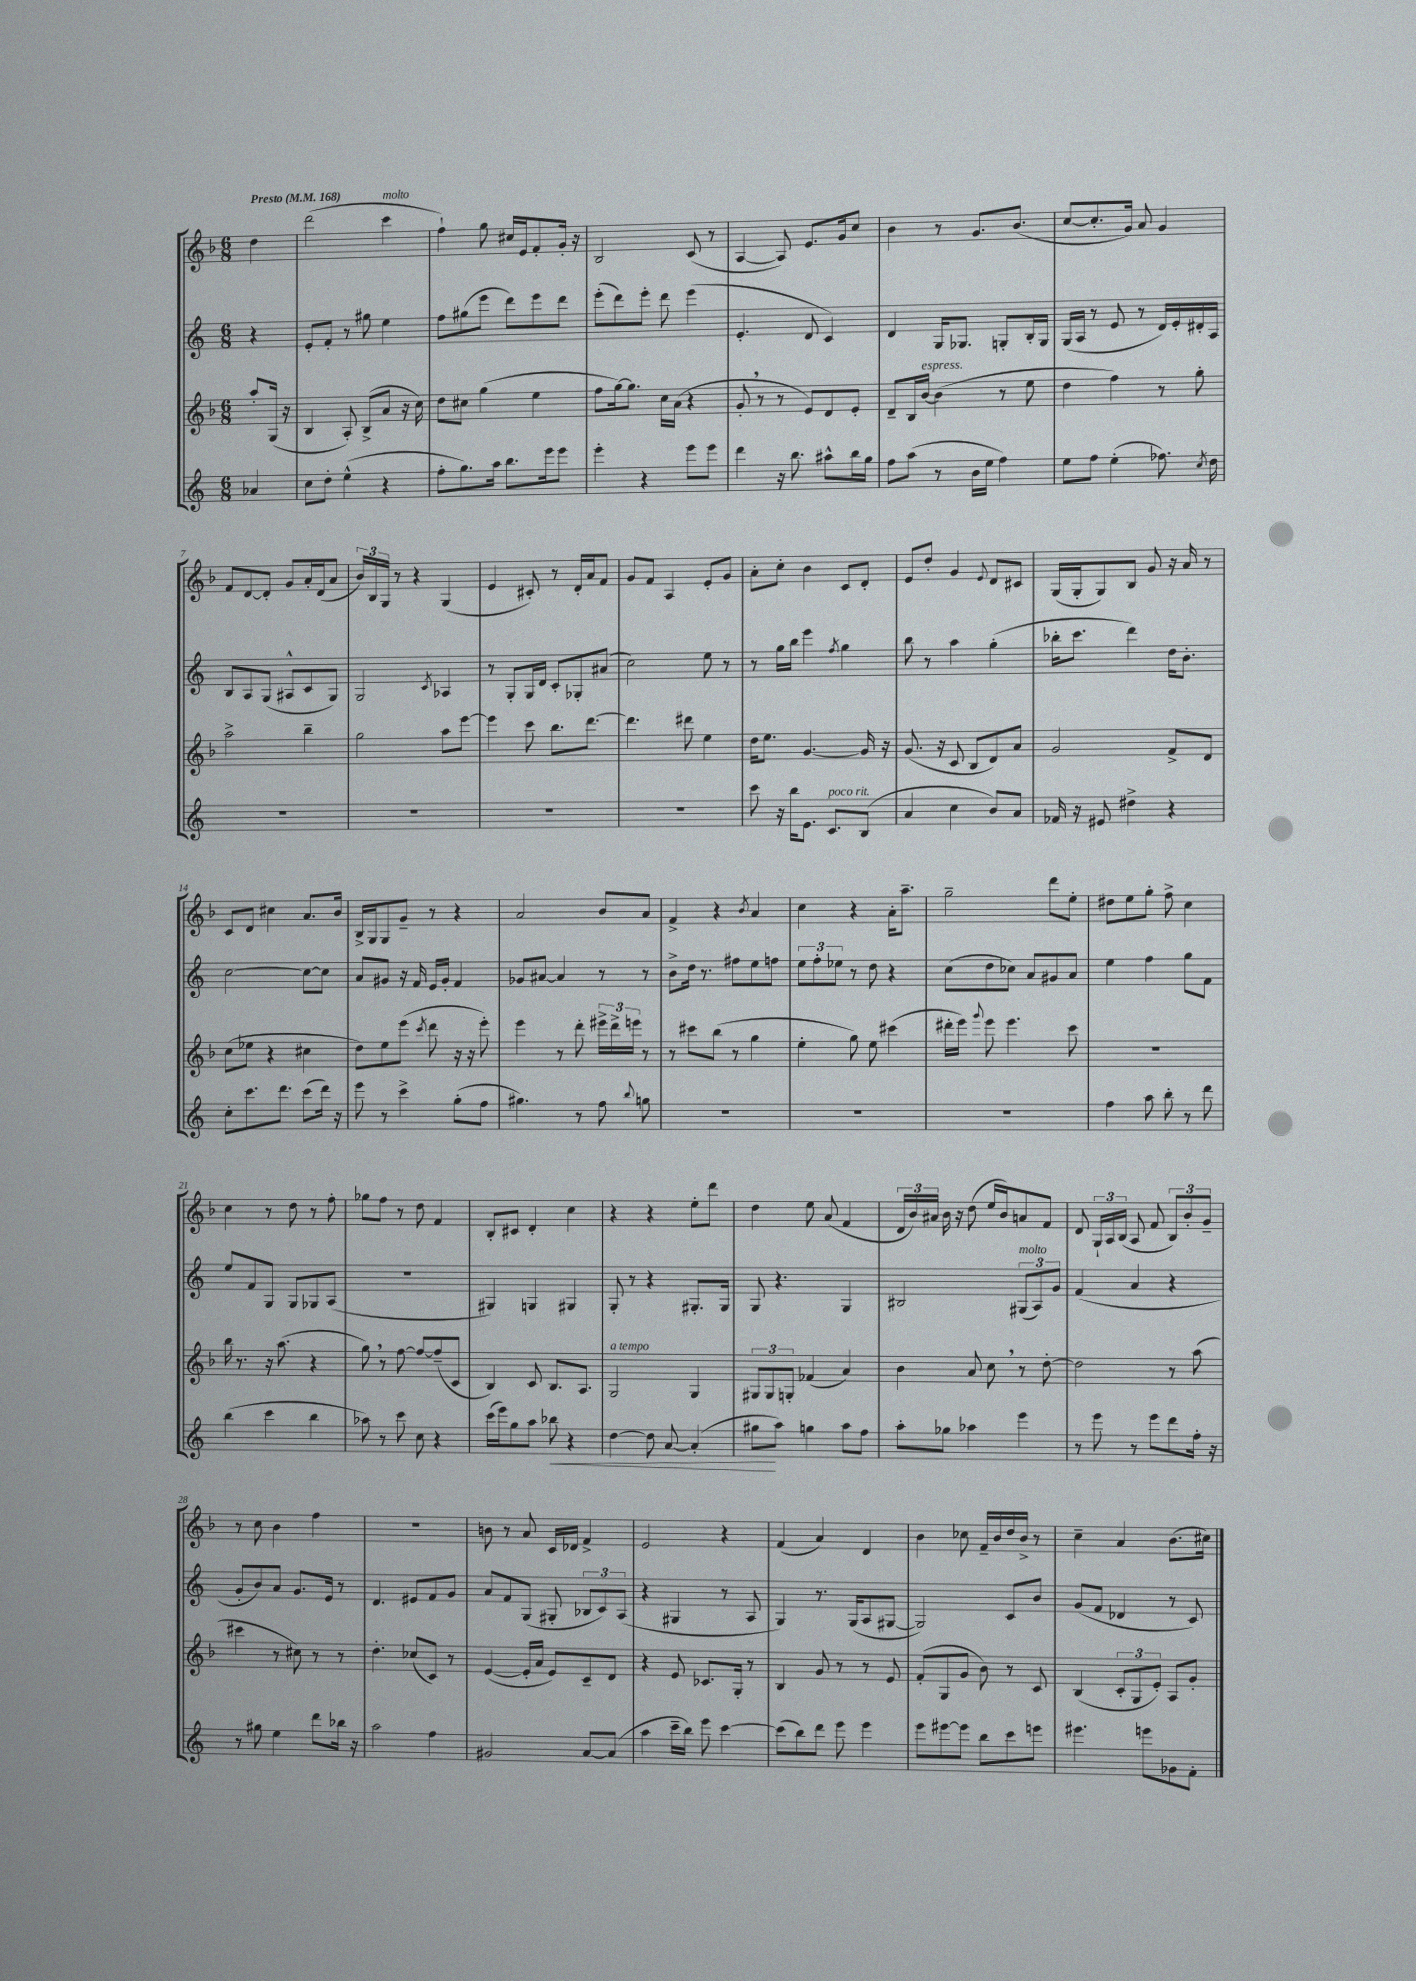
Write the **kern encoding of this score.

**kern	**kern	**kern	**kern
*staff4	*staff3	*staff2	*staff1
*clefG2	*clefG2	*clefG2	*clefG2
*k[]	*k[b-]	*k[]	*k[b-]
*M6/8	*M6/8	*M6/8	*M6/8
*MM168	*MM168	*MM168	*MM168
4a-/	8aa'/L	4r	4dd\
.	(16G/Jk	.	.
.	16r	.	.
=	=	=	=
8cc\L	4B-/	8e'/L	(2ddd\
8dd'\J	.	8f'/J	.
(4ee^^\	8A'/)	8r	.
.	(8B-^/L	8gg#\	.
4r	8a/J	4ee\	4ccc\
.	16r	.	.
.	16cc\)	.	.
=	=	=	=
8ff'\L	8dd\L	8ff\L	4ff`\)
8.gg\)	8cc#\J	(8gg#\	.
.	(4gg\	8eee\J	8gg\
16aa\Jk	.	.	.
8.bb\L	.	8ddd\L)	16cc#/LL
.	.	.	16e/J
.	4ee\	8eee\	8f'/
16eee\k	.	.	.
8eee\J	.	8ddd\J	16g'/Jk
.	.	.	16r
=	=	=	=
4eee'\	8ff\L	(8eee'\L	2B-/
.	[16gg\k)	8ddd\)	.
.	8.gg\]J	.	.
4r	.	8eee'\J	.
.	16cc\LL	8ddd\	.
.	(16a\JJ	.	.
8eee\L	4r	(4eee\	(8c/
8eee\J	.	.	8r
=	=	=	=
4ddd\	8g'/	4.e'/	[4A/
.	8r	.	.
16r	8r	.	8A/])
8.bb\	.	.	.
.	8e/L)	8d/	8.e/L
8aa#^^\L	8d/	4c/)	.
.	.	.	16g/k
16bb\L	8e'/J	.	8cc/J
16gg\JJ	.	.	.
=	=	=	=
8ff\L	8d~/L	4d/	4b-\
(8aa\J	16B-/L	.	.
.	[16b-/JJ	.	.
8r	(4b-\]	16G/LK	8r
.	.	8.G-/J	.
16b\LL	.	.	8.g/L
16ee\JJ	.	.	.
4ff\)	8r	8G'/L	.
.	.	.	(8.b-/J
.	8ee\	16B'/L	.
.	.	16G/JJ	.
=	=	=	=
8ee\L	4dd\	(16G/LL	[8cc/L
.	.	16A/JJ	.
8ff\J	.	8r	8.cc'/]
(4ee'\	4ff\)	8e/	.
.	.	.	16g/Jk)
.	.	8r	8a/
8.ff-\)	8r	16d/LL)	4g/
.	.	16e'/	.
.	8gg'\	16d#'/	.
8qcc/	.	.	.
16dd\	.	16A/JJ	.
=	=	=	=
2.r	2aa^\	8B/L	8f/L
.	.	8A/	[8d/
.	.	(8G/J	8d'/]J
.	.	8A#^^/L	8g/L
.	4bb-~\	8c/	16a'/L
.	.	.	(16d/J
.	.	8G/J)	8a/J
=	=	=	=
2.r	2gg\	2G/	24b-/LL)
.	.	.	24B-/
.	.	.	24G/JJ
.	.	.	8r
.	.	.	4r
.	.	8qc/	.
.	8aa\L	4A-/	(4G/
.	[8eee\J	.	.
=	=	=	=
2.r	4eee\]	8r	4e/
.	.	8G'/L	.
.	8ccc\	16G/L	8c#'/)
.	.	16d/JJ	.
.	8.bb-\L	8c'/L	8r
.	.	8G-'/	16d'/LL
.	[8.ddd\J	.	16a/J
.	.	(8a#/J	8f/J
=	=	=	=
2.r	4.ddd\]	2cc\)	8g/L
.	.	.	8f/J
.	.	.	4A/
.	8ddd#\	.	.
.	4ee\	8ee\	8e'/L
.	.	8r	8g/J
=	=	=	=
8ccc\	16dd\LK	8r	8a'\L
.	8.ee\J	.	.
16r	.	16gg\LL	8cc'\J
16bb\LK	.	16bb\JJ	.
8.e\J	[4.g/	4eee\	4b-\
8.c/L	.	.	.
.	.	8qff/	.
.	.	4gg\	8c/L
(8B/J	16g/]	.	8d'/J
.	16r	.	.
=	=	=	=
4a/	(8.g/	8bb\	8e/L
.	.	8r	8dd'/J
.	16r	.	.
4cc\	8c/	4aa\	4g/
.	8B-/L	.	.
.	.	.	8qqe/
8b/L)	8d/)	(4gg'\	8d/L
8a/J	8a/J	.	8c#/J
=	=	=	=
16f-/	2g/	16bb-'\LK	(16G/LL
16r	.	8.ccc\J	16G'/J
8e#/	.	.	8G/)
4dd#^\	.	4ddd\)	8B-/J
.	.	.	8g/
4r	8f^/L	16dd\LK	16r
.	.	8.b'\J	16a/
.	8d/J	.	8r
=	=	=	=
8cc'\L	(8cc\L	[2cc\	8c/L
8.ccc\	8ee-\J	.	8d/J
.	4r	.	4cc#\
8.ddd\J	.	.	.
(8ccc\L	4cc#\	8cc\_L	8.a/L
16ddd\Jk)	.	8cc\]J	.
16r	.	.	16b-/Jk
=	=	=	=
8eee\	8dd\L)	8a/L	16B-^/LL
.	.	.	16G/J
8r	8ee\	8g#/J	8G/
4ccc^\	(8eee\J	16r	8g~/J
.	.	16f/	.
.	8qccc/	.	.
.	8ddd\	16e/LL	8r
.	.	16g#'/JJ	.
(8gg'\L	16r	4f/	4r
.	16r	.	.
8ff\J	8eee'\)	.	.
=	=	=	=
4.gg#\)	4eee\	8g-/L	2a/
.	.	[8a#/J	.
.	8r	4a#/]	.
8r	8ddd'\	.	.
8ff\	24eee#^\LL	8r	8b-/L
.	24ddd^\	.	.
.	24eee\JJ	.	.
8qqbb/	.	.	.
8gg\	8r	8r	8a/J
=	=	=	=
2.r	8r	8b^\L	4f^/
.	8ccc#\L	16dd\Jk	.
.	.	8.r	.
.	(8bb-\J	.	4r
.	8r	8ff#\L	.
.	.	.	8qb-/
.	4gg\	8ee\	4a/
.	.	8ff\J	.
=	=	=	=
2.r	4ee'\	12ee\L	4cc\
.	.	12ff'\	.
.	.	12ee-\J	.
.	8gg\)	8r	4r
.	8ee\	8dd\	.
.	(4ccc#\	4r	16a'\LK
.	.	.	8.aa~\J
=	=	=	=
2.r	16ddd#'\LL	(8cc\L	2gg~\
.	16eee\JJ)	.	.
.	8qqggg/	.	.
.	8eee\	8dd\	.
.	4.eee\	8cc-\J)	.
.	.	8a/L	.
.	.	8g#/	8ddd\L
.	8ccc\	8a/J	8ee'\J
=	=	=	=
4ff\	2.r	4ee\	8dd#\L
.	.	.	8ee\
8aa\	.	4ff\	8gg'\J
8bb'\	.	.	8ff^\
8r	.	8gg\L	4cc\
8ddd\	.	8f\J	.
=	=	=	=
(4bb\	16bb-\	8ee/L	4cc\
.	8.r	.	.
.	.	8f/	.
4ccc\	16r	8G/J	8r
.	(8.aa\	.	.
.	.	8G/L	8dd\
4bb\	4r	8G-/	8r
.	.	(8A/J	8ff'\
=	=	=	=
8aa-\)	8gg\)	2.r	8gg-\L
8r	8r	.	8ff\J
8ccc\	[8ff\	.	8r
8cc\	8ff/_L	.	8dd\
4r	(8ff~/]	.	4f/
.	8c/J	.	.
=	=	=	=
(16ccc\LL	4B-/)	4G#/)	8B-'/L
16eee\J)	.	.	.
8gg\	.	.	8c#/J
8aa\J	8c/	4G/	4d'/
8bb-\	8.B-/L	.	.
4r	.	4G#/	4cc\
.	8.A/J	.	.
=	=	=	=
[4dd\	2G/	8G'/	4r
.	.	8r	.
8dd\]	.	4r	4r
[8a/	.	.	.
(4a'/]	4G/	8.G#'/L	8ee'\L
.	.	.	8ddd\J
.	.	16G#/Jk	.
=	=	=	=
8gg#\L	12G#/L	8G/	4dd\
.	12G#/	.	.
8aa\J)	.	4.r	.
.	12G'/J	.	.
4gg\	(4f-/	.	8ee\
.	.	.	(8a/
8aa\L	4a/)	4G/	4f/
8ff\J	.	.	.
=	=	=	=
8aa'\L	4b-\	2B#/	24d/LL
.	.	.	24b-/)
.	.	.	24a#/JJ
8gg-\J	.	.	16b-\
.	.	.	16r
4aa-\	8a/	.	(8dd\
.	8cc\	.	16ee/LL
.	.	.	16b-/J)
4eee\	8r	(12G#/L	8a/
.	.	12A/)	.
.	[8dd'\	.	8f/J
.	.	12g/J	.
=	=	=	=
8r	2dd\]	(4f/	8d/
8eee\	.	.	24G`/LL
.	.	.	24A/
.	.	.	(24B-/JJ
8r	.	4a/	8A/
8eee\L	.	.	8f/
8ddd\	8r	4r	12B-/L)
.	.	.	12b-'/
16ff'\Jk	(8aa\	.	.
.	.	.	12g~/J
16r	.	.	.
=	=	=	=
8r	4ccc#\	8g'/L	8r
8gg#\	.	8b/)	8cc\
4ee\	8r	8a/J	4b-\
.	8cc#\)	8.g/L	.
8ddd\L	8r	.	4ff\
.	.	16e/Jk	.
16bb-\Jk	8r	8r	.
16r	.	.	.
=	=	=	=
2aa\	4.dd'\	4.d/	2.r
.	(8cc-/L	8e#/L	.
4ff\	8c/J)	8f/	.
.	8r	8g/J	.
=	=	=	=
2g#/	([4e/	8a/L	8b\
.	.	8f/	8r
.	16e'/]LL	(8G/J	8a/
.	16a/JJ	.	.
.	8e/L)	8G#'/	16c/LL
.	.	.	16d-/JJ
[8a/L	8c~/	12B-/L	4f^/
.	.	12c/)	.
(8a/]J	8d/J	.	.
.	.	(12A/J	.
=	=	=	=
4aa\	4r	4r	2e/
16ccc~\LL	8e/	4G#/	.
16bb\JJ)	.	.	.
8eee\	8.c-/L	.	.
[4ccc\	.	8r	4r
.	16G'/Jk	.	.
.	8r	8A/	.
=	=	=	=
(8ccc\]L	4B-/	4G/)	(4f/
8bb\)	.	.	.
8ddd\J	8g/	8.r	4a/)
8eee\	8r	.	.
.	.	(16G/LK	.
4eee\	8r	8A/	4d/
.	8e/	[8G#/J	.
=	=	=	=
8eee\L	(8f'/L	2G#/])	4b-\
[8eee#\	8G/	.	.
8eee#\]J	8g/J	.	8cc-\
8bb\L	8b-\)	.	16f~/LL
.	.	.	16b-/
8ccc\	8r	8c/L	16dd/
.	.	.	16b-^/JJ
8eee\J	8c/	8b/J	8r
=	=	=	=
4.eee#\	(4B-/	(8g/L	4cc~\
.	.	8f/J	.
.	12c'/L	4d-/	4a/
.	12G/	.	.
8eee\L	.	.	.
.	12e'/J)	.	.
8g-\	8A/L	8r	(8.b-\L
8f'\J	8g'/J	8c/)	.
.	.	.	16cc#\Jk)
==	==	==	==
*-	*-	*-	*-
